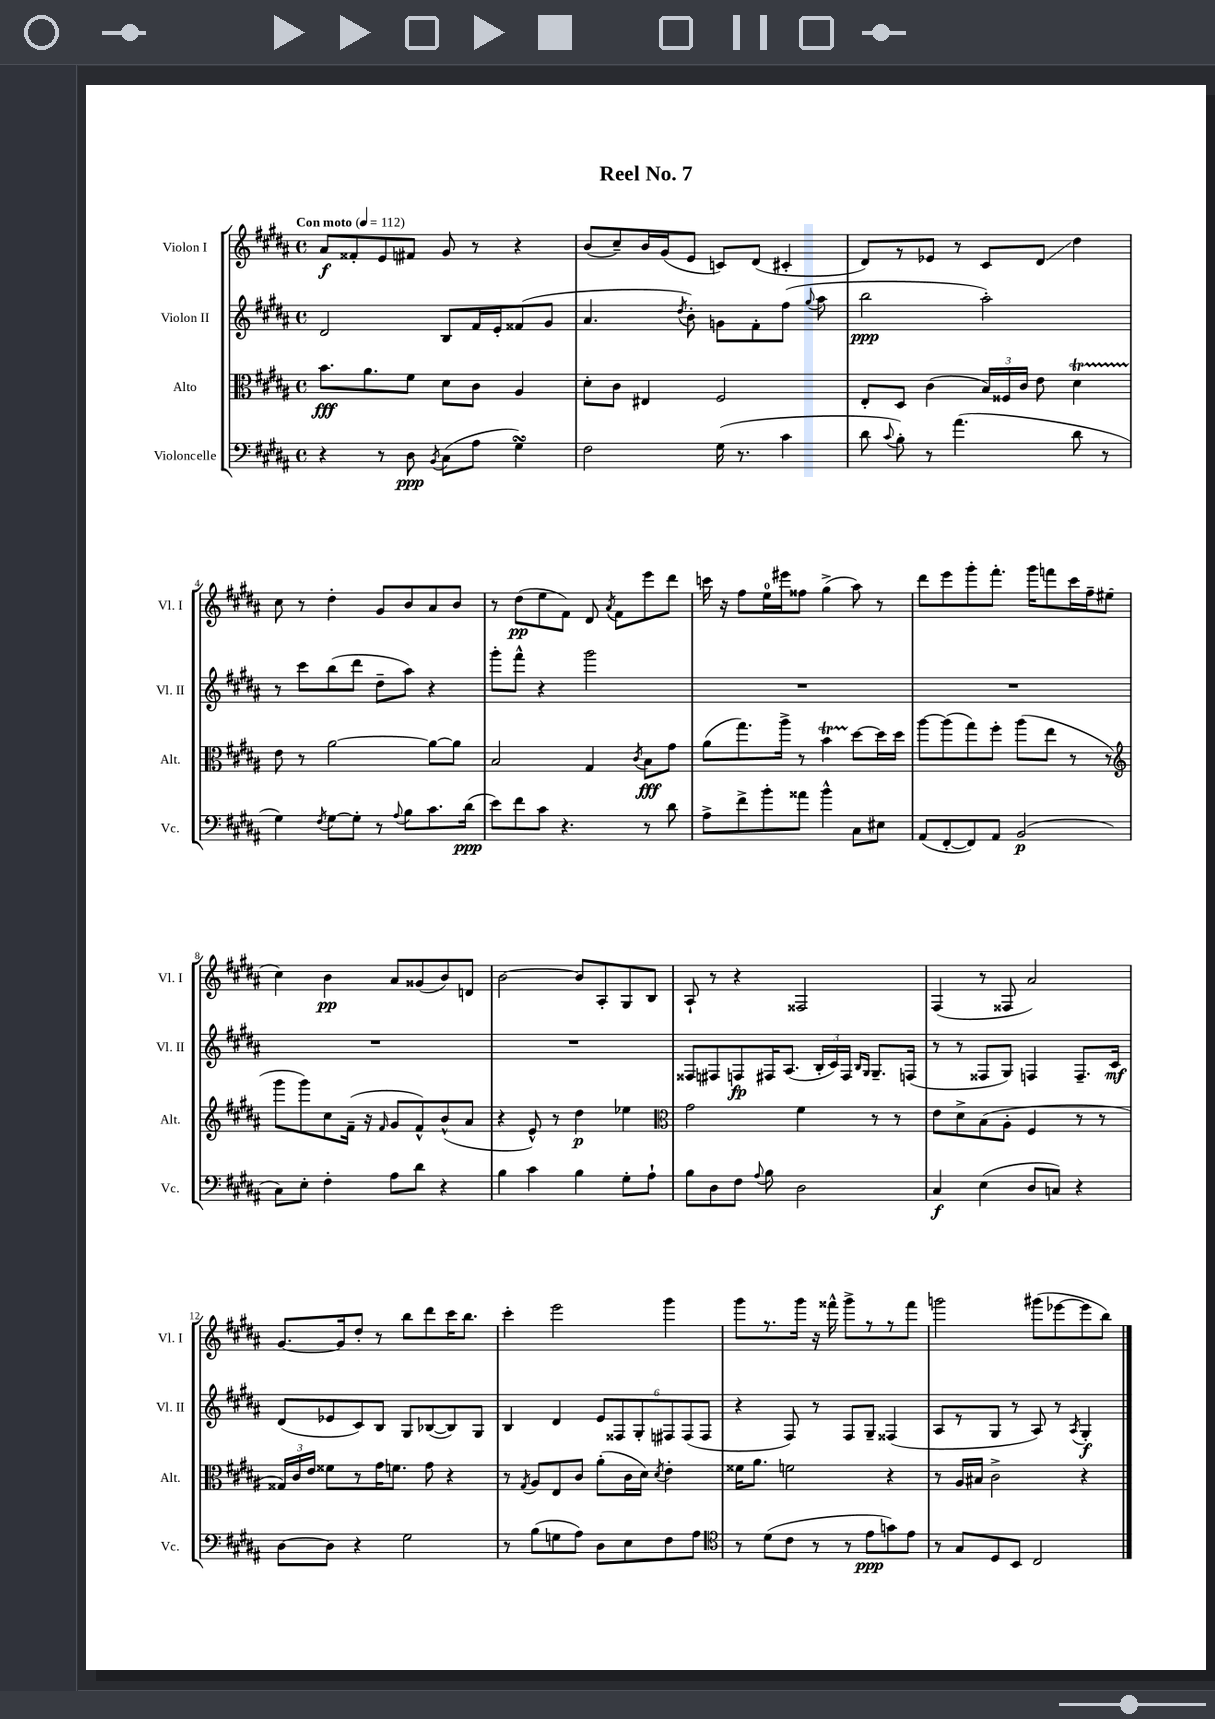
\header { title = "Reel No. 7" }
<<
\new StaffGroup <<
\new Staff = "s0" \with { instrumentName = "Violon I" shortInstrumentName = "Vl. I" } {
    \clef treble \key b \major \defaultTimeSignature \time 4/4 \tempo "Con moto" 4 = 112
    \autoBeamOff ais'8[\f fisis'8-. e'8 fis'8] gis'8 r8 r4 |
    b'8[( cis''8--) b'16 gis'16( e'8] c'8[) dis'8]( cis'4-. |
    dis'8[) r8 ees'8] r8 cis'8[ dis'8]\glissando dis''4 |
    cis''8 r8 dis''4-. gis'8[ b'8 ais'8 b'8] |
    r8 dis''8[\pp( e''8 fis'8]) dis'8 \acciaccatura { ais'8 } fis'8[ e'''8 dis'''8] |
    c'''16 r16 fis''8[ e''16-0 eis'''16 fisis''8] gis''4->( ais''8) r8 |
    dis'''8[ e'''8 gis'''8-. fis'''8.]-. gis'''16[ f'''8 cis'''16 fis''16-- eis''8]( |
    cis''4) b'4\pp ais'8[ gisis'8( b'8) d'8] |
    b'2~ b'8[ ais8-. gis8 b8] |
    ais8-! r8 r4 fisis2 |
    fis4( r8 fisis8 ais'2) |
    gis'8.[~ gis'16 dis''8]-. r8 b''8[ dis'''8 cis'''16 b''8.] |
    cis'''4-. e'''2 gis'''4 |
    gis'''8[ r8. gis'''16] r16 fisis'''16-^ gis'''8[-> r8 r8 fisis'''8] |
    g'''2 gis'''8[( ees'''8~ ees'''8 b''8]) \bar "|." |
}
\new Staff = "s1" \with { instrumentName = "Violon II" shortInstrumentName = "Vl. II" } {
    \clef treble \key b \major \defaultTimeSignature \time 4/4
    \autoBeamOff dis'2 b8[ fis'16 e'16-. fisis'8( gis'8] |
    ais'4. \acciaccatura { dis''8 } b'8-.) g'8[ fis'8-. fis''8]( \appoggiatura { gis''8 } ais''8 |
    b''2\ppp ais''2-.) |
    r8 cis'''8[ b''8( dis'''8] dis''8[-- ais''8]) r4 |
    gis'''8[-. fis'''8]-^ r4 gis'''2 |
    R1 |
    R1 |
    R1 |
    R1 |
    fisis8[ fis8 f8\fp fis16 ais8.]( \tuplet 3/2 { b16[-. cis'16) fis16] } \grace { b16[ gis16] } gis8.[-- f16]( |
    r8 r8 fisis8[ gis8]) f4 f8.[-- cis'16]\mf |
    dis'8[( ees'8 cis'8) b8] gis8[ bes8~( bes8) gis8] |
    b4 dis'4 \tuplet 6/4 { e'8[ fisis8 gis8-. fis8 fis8( fis8] } |
    r4 fis8) r8 fis8[ gis8]-- fisis4( |
    ais8[ r8 gis8] r8 ais8) r8 \acciaccatura { ais8 } gis4-.\f \bar "|." |
}
\new Staff = "s2" \with { instrumentName = "Alto" shortInstrumentName = "Alt." } {
    \clef alto \key b \major \defaultTimeSignature \time 4/4
    \autoBeamOff b'8.[\fff ais'8. fis'8] dis'8[ cis'8] ais4 |
    dis'8[-. cis'8] eis4 fis2 |
    e8[-. dis8] cis'4( \tuplet 3/2 { b16[) fisis16 cis'16] } e'8 dis'4\startTrillSpan |
    e'8\stopTrillSpan r8 ais'2~ ais'8[~ ais'8] |
    b2 gis4 \acciaccatura { cis'8 } b8[\fff gis'8] |
    ais'8[( gis''8.) ais''16]-> r8 b'4\startTrillSpan dis''8[~\stopTrillSpan dis''16 dis''16] |
    ais''8[~ ais''8( gis''8) fis''8]-. ais''8[( e''8] r8 r8 |
    \clef treble gis'''8[ gis'''8) cis''8 fis'16]--( r16 \grace { fis'16 } gis'8[ fis'8-^) b'8-^( ais'8] |
    r4 e'8-^) r8 dis''4\p ees''4 |
    \clef alto gis'2 fis'4 r8 r8 |
    e'8[ dis'8-> b8( ais8]-. fis4 r8 r8 |
    \tuplet 3/2 { gisis16[) cis'16 e'16] } fisis'8[ r8 gis'16 f'8.] gis'8 r4 |
    r8 \acciaccatura { gis8 } ais8[ e8 cis'8] ais'8[-.( cis'16 dis'16]) \acciaccatura { dis'8 } e'4-. |
    fisis'16[ ais'8.] f'2 r4 |
    r8 ais16[ bis16] cis'2-> r4 \bar "|." |
}
\new Staff = "s3" \with { instrumentName = "Violoncelle" shortInstrumentName = "Vc." } {
    \clef bass \key b \major \defaultTimeSignature \time 4/4
    \autoBeamOff r4 r8 dis8\ppp \acciaccatura { b,8 } cis8[( ais8] gis4\turn) |
    fis2 gis16( r8. cis'4 |
    dis'8 \appoggiatura { cis'8 } b8-.) r8 ais'4.( dis'8 r8 |
    gis4) \acciaccatura { fis8 } gis8[~ gis8]-. r8 \appoggiatura { ais8 } b8[ cis'8. dis'16]\ppp( |
    e'8[) fis'8 cis'8] r4. r8 dis'8 |
    ais8[-> fis'8-> b'8-. aisis'8] b'4-^ cis8[ eis8] |
    ais,8[( fis,8~-. fis,8) ais,8] b,2\p( |
    cis8[) e8]-. fis4-. ais8[ dis'8] r4 |
    b4 cis'4 b4 gis8[-. ais8]-! |
    b8[ dis8 fis8] \appoggiatura { ais8 } b8 dis2 |
    cis4\f e4( dis8[ c8]) r4 |
    dis8[~ dis8] r4 gis2 |
    r8 b8[( g8 ais8]) dis8[ e8 fis8 ais8] |
    \clef tenor r8 dis'8[( cis'8] r8 r8 e'8[\ppp g'8) e'8] |
    r8 gis8[ dis8 b,8] cis2 \bar "|." |
}
>>
>>
